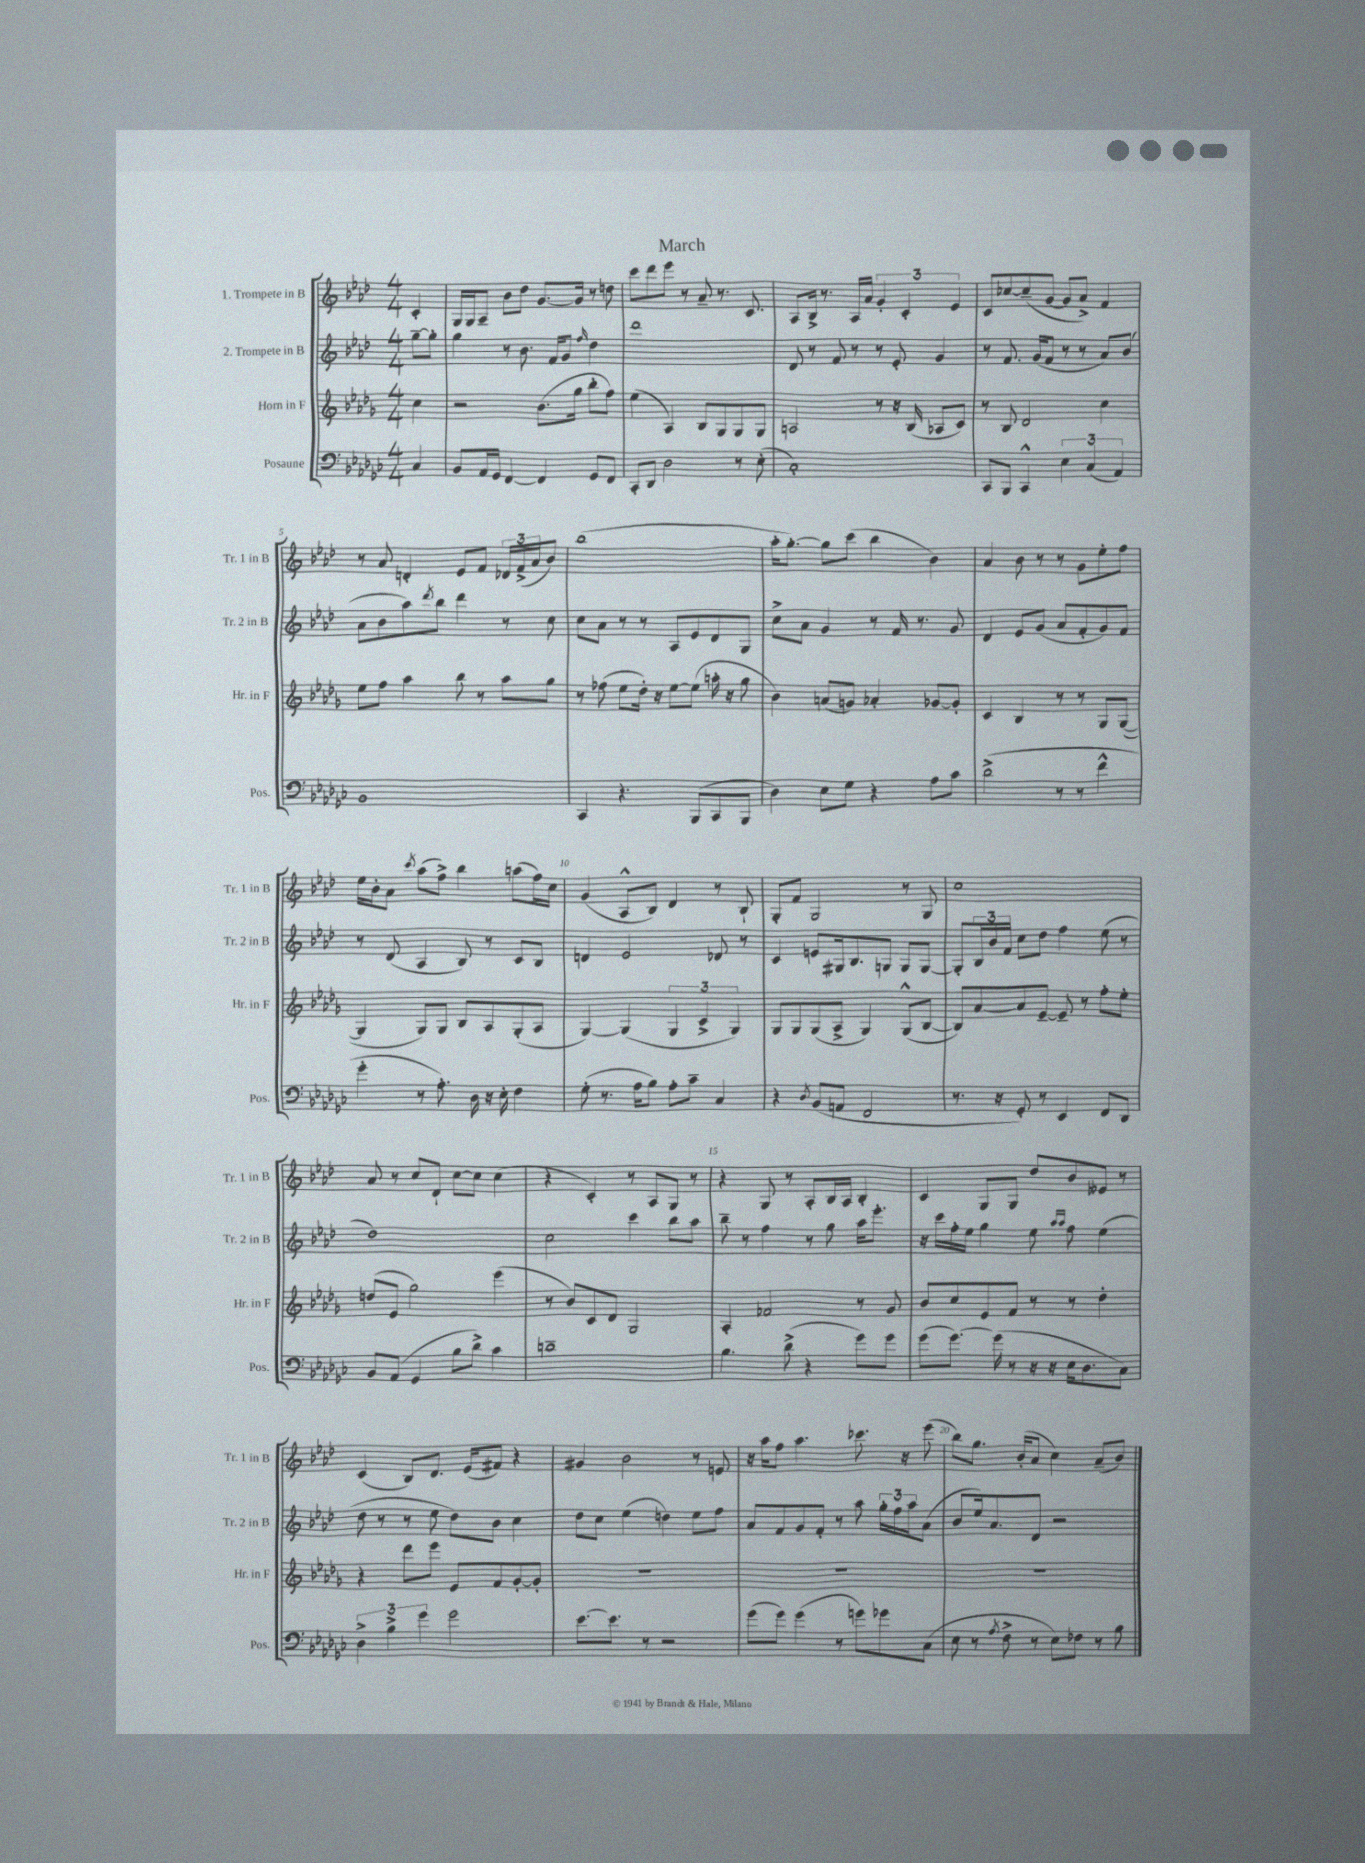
\header { title = "March" }
<<
\new StaffGroup <<
\new Staff = "s0" \with { instrumentName = "1. Trompete in B" shortInstrumentName = "Tr. 1 in B" } {
    \clef treble \key aes \major \numericTimeSignature \time 4/4 \partial 4
    c'4-. |
    g16 g16 aes8-- bes'8 des''8 g'8.~ g'16 r8 d''8 |
    c'''8 des'''8 ees'''8 r8 aes'8-- r8. c'8. |
    aes8 bes16-> r8. aes16 aes'16 \tuplet 3/2 { g'4-. c'4-. ees'4 } |
    c'8 ces''8~ ces''8--( g'8~ g'8 aes'8->) f'4 |
    r8 aes'8 d'4-. ees'8 f'8 \tuplet 3/2 { des'16 f'16->( aes'16 } bes'8) |
    bes''1( |
    aes''16-. g''8.~-.) g''8 c'''8( bes''4 bes'4) |
    aes'4 bes'8 r8 r8 g'8 ees''8-. f''8 |
    ees''16 bes'16-. aes'8 \acciaccatura { c'''8 } aes''8( f''8->) bes''4 a''8( f''16) c''16 |
    g'4( aes8-^ bes8) des'4 r8 bes8-! |
    g8-. f'8 g2 r8 g8 |
    c''1 |
    aes'8 r8 c''8 des'8-! c''8~ c''8 c''4( |
    r4 c'4-.) r8 aes8 g8 r8 |
    r4 g8 r8 aes8-. bes16 aes16 bes4-. |
    c'4 g8 g8 des''8 bes'8 eeses'8 r8 |
    c'4( bes8) des'8. ees'16( fis'8) r4 |
    gis'4 bes'2 r8 e'8 |
    r16 aes''16 f''8 aes''4. ces'''8. r16 ees'''8( |
    bes''8) g''8. bes'16-.( aes'8 c''4) aes'8--( bes'8) \bar "|." |
}
\new Staff = "s1" \with { instrumentName = "2. Trompete in B" shortInstrumentName = "Tr. 2 in B" } {
    \clef treble \key aes \major \numericTimeSignature \time 4/4 \partial 4
    g''8~-- g''8-. |
    g''4 r8 bes'8. f'16 g'8 \grace { f''16 } des''4 |
    des'''1 |
    des'8 r8 f'8 r8 r8 ees'8-. g'4 |
    r8 f'8. g'16( f'8 r8 r8 aes'8) bes'8( |
    aes'8 bes'8 aes''8) \acciaccatura { des'''8 } bes''8 des'''4 r8 c''8 |
    c''8 aes'8 r8 r8 aes8 ees'8 des'8 g8 |
    c''8-> aes'8 g'4 r8 f'16 r8. g'8 |
    des'4 ees'8 g'8( aes'8 f'8-. g'8) f'8 |
    r8 des'8( aes4 bes8) r8 c'8 bes8 |
    d'4 ees'2 des'8 r8 |
    c'4 e'8 gis16 bes8. g8 g8 g8~ |
    g8-. \tuplet 3/2 { bes16 bes'16 f'16 } c''8 des''8 f''4 ees''8( r8 |
    des''1) |
    c''2 c'''4 bes''8 aes''8 |
    bes''8-- r8 f''4 r8 g''8 aes''16 ees'''8.-. |
    r16 c'''16 f''16-. ees''16 g''4 ees''8 \grace { aes''16 aes''16 } f''8 ees''4( |
    des''8 r8 r8 ees''8 des''8) bes'8 c''4 |
    des''8 c''8 ees''4( d''4) ees''8 f''8 |
    aes'8 f'8 g'8 f'8-. r8 aes''8 \tuplet 3/2 { g''16-. f''16 aes''16 } aes'8( |
    bes'8 ees''16) aes'8. des'8 r2 \bar "|." |
}
\new Staff = "s2" \with { instrumentName = "Horn in F" shortInstrumentName = "Hr. in F" } {
    \clef treble \key des \major \numericTimeSignature \time 4/4 \partial 4
    c''4 |
    r2 bes'8.( ges''16 bes''8-. f''8) |
    ees''4( aes4) bes8 ges8 ges8 ges8 |
    a2 r8 r16 bes16( aes8 c'8) |
    r8 bes8 des'2 c''4 |
    ees''8 f''8 aes''4 bes''8 r8 aes''8 ges''8 |
    r8 fes''8( ees''8 des''16-.) r16 ees''8~ ees''8( a''16-. r16 ges''8 |
    bes'4) a'8( g'8) aes'4-. ges'8~ ges'8-. |
    c'4 bes4 r8 r8 ges8 ges8~( |
    ges4 ges8) ges8 bes8 aes8 ges8-.( aes8 |
    ges4~) ges4( \tuplet 3/2 { ges4 c'4-> ges4) } |
    ges8 ges8 ges8( aes8-> ges4) ges8-^( bes8~ |
    bes8) aes'8~ aes'8 ees'8~-- ees'8-- r8 f''8-. ees''8-. |
    d''8( ees'8 ges''2) ees'''4( |
    r8 bes'8) c'8 des'8 ges2 |
    aes4-. fes'2 r8 ges'8 |
    bes'8 c''8 ees'8 f'8 r8 r8 des''4-. |
    r4 des'''8 ees'''8 ees'8 f'8 ges'8~-. ges'8-. |
    R1 |
    R1 |
    R1 \bar "|." |
}
\new Staff = "s3" \with { instrumentName = "Posaune" shortInstrumentName = "Pos." } {
    \clef bass \key ges \major \numericTimeSignature \time 4/4 \partial 4
    ces4 |
    bes,8 aes,16 ges,16 f,4~ f,4 ges,8 f,8 |
    ces,8-. des,8 des2 r8 ees8-.( |
    ces1-.) |
    ces,8 bes,,8 ces,4-^ \tuplet 3/2 { ees4 ces4( aes,4) } |
    bes,1 |
    ces,4 r4. bes,,8( ces,8 bes,,8 |
    des4) ees8 ges8 r4 aes8 ces'8 |
    des'2->( r8 r8 f'4-^ |
    ges'4-. r8 aes8.-.) des16 r16 ees16-. f4 |
    ges8-.( r8. aes16 bes8) aes8-. ces'8-- ces4 |
    r4 \acciaccatura { des8 } bes,8( a,8 f,2 |
    r8. r16 ges,8-.) r8 ees,4 f,8 des,8 |
    bes,8 aes,8( ges,4 bes8 des'8->) ces'4 |
    d'1-- |
    bes4. des'8->( r4 ges'8) ges'8 |
    ges'8( ges'8.~) ges'16( r8 r16 r16 ees16 des8. ces8) |
    \tuplet 3/2 { des4-> bes4-> ges'4 } ges'2 |
    ees'8.~ ees'8. r8 r2 |
    ges'8( ges'8) ges'4( r8 g'8) ges'8 ces8( |
    ees8 r8 \acciaccatura { aes8 } f8-> r8 ees8) fes8 r8 bes8 \bar "|." |
}
>>
>>
\layout { \context { \Score \override BarNumber.break-visibility = ##(#f #t #t) barNumberVisibility = #(every-nth-bar-number-visible 5) } }
